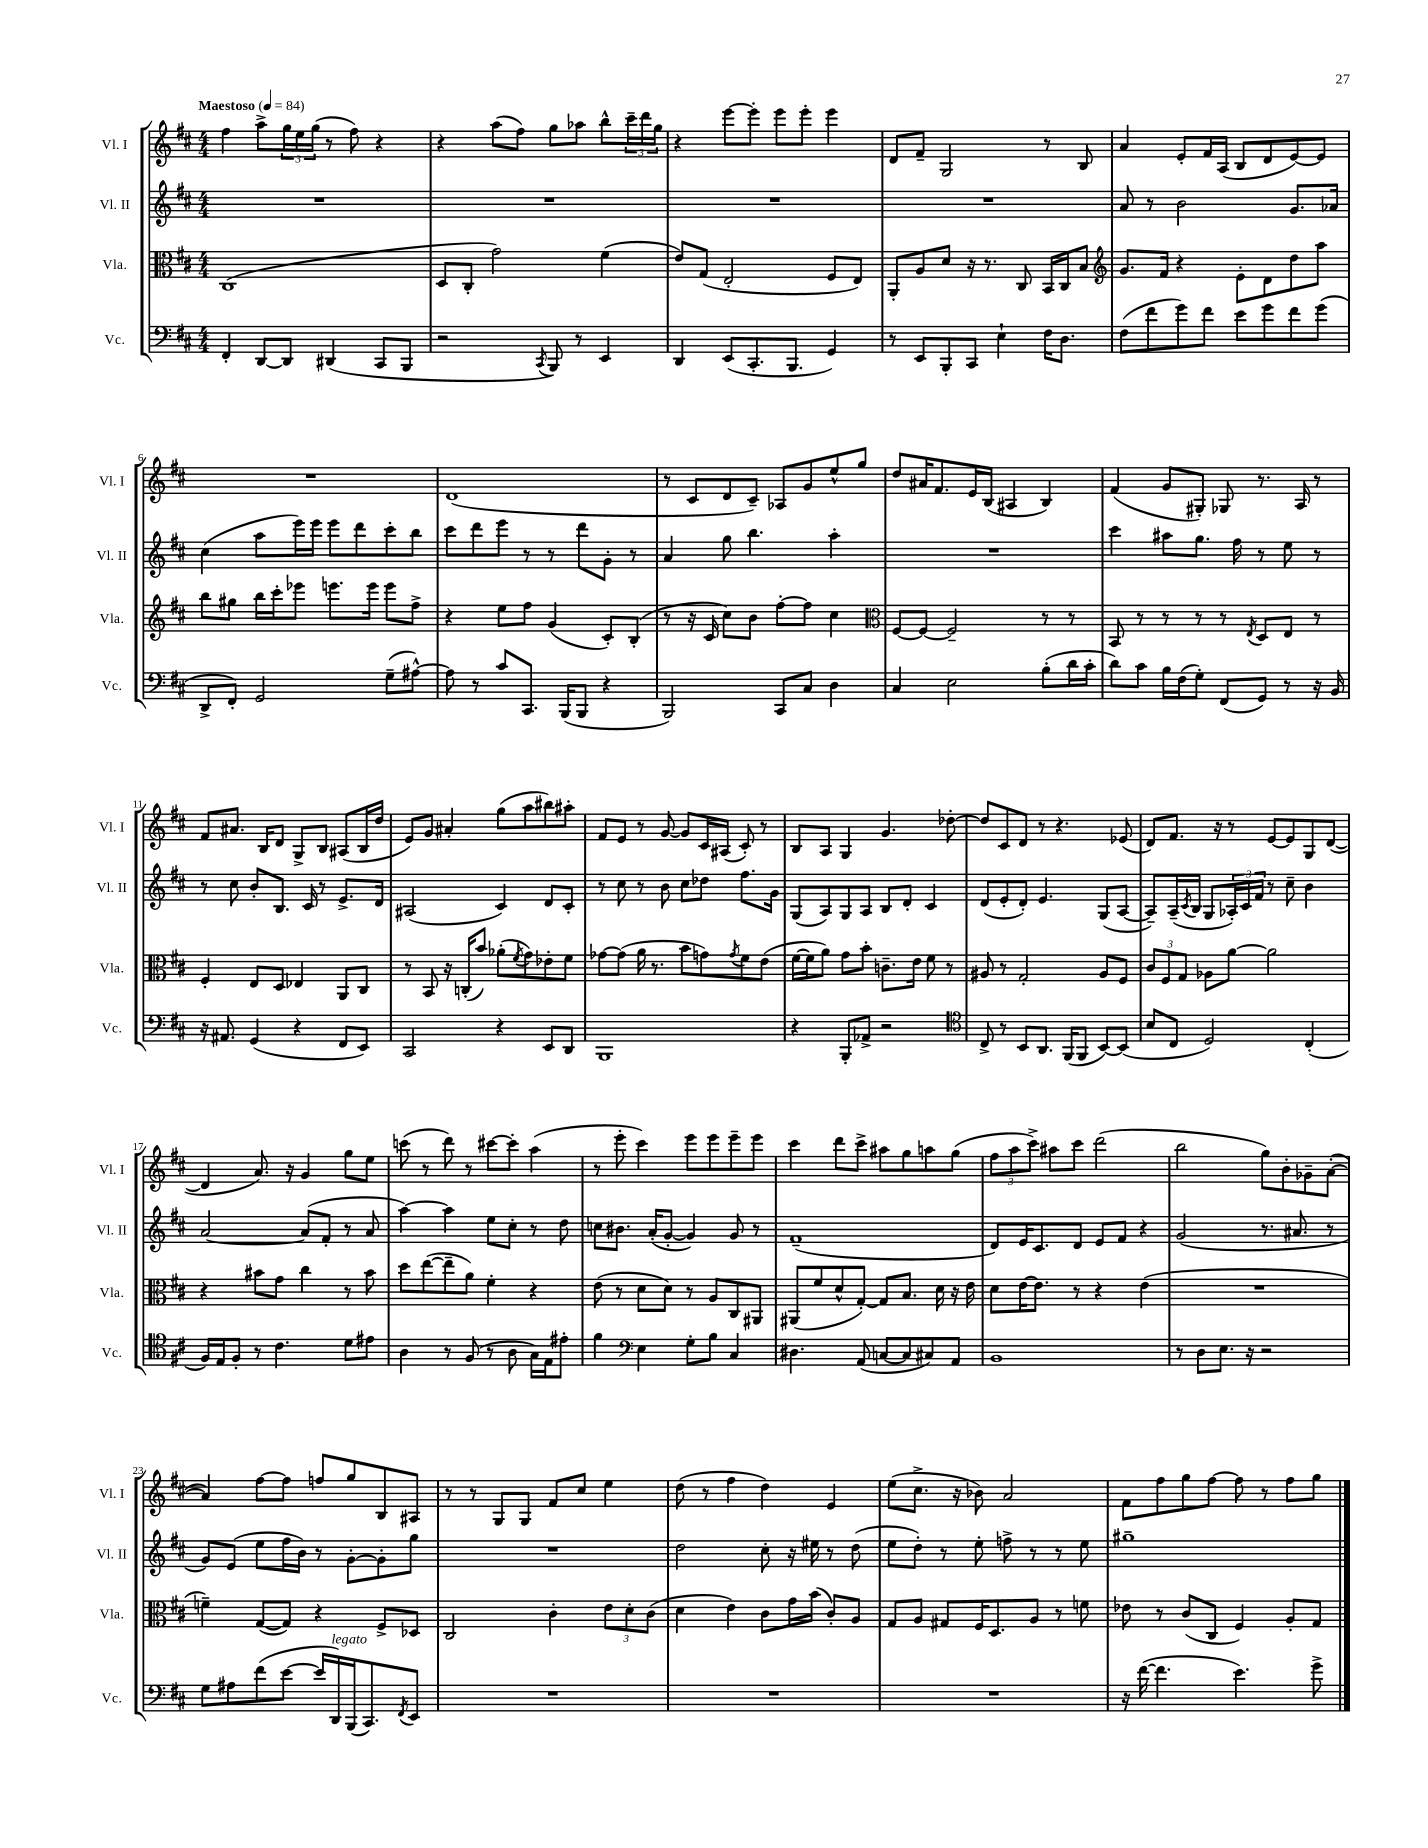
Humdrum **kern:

**kern	**kern	**kern	**kern
*staff4	*staff3	*staff2	*staff1
*clefF4	*clefC3	*clefG2	*clefG2
*k[f#c#]	*k[f#c#]	*k[f#c#]	*k[f#c#]
*M4/4	*M4/4	*M4/4	*M4/4
*MM84	*MM84	*MM84	*MM84
4FF#'	(1C#	1r	4ff#
[8DD	.	.	8aa^
8DD]	.	.	24gg
.	.	.	24ee
.	.	.	(24gg
(4DD#	.	.	8r
.	.	.	8ff#)
8CC#	.	.	4r
8BBB	.	.	.
=	=	=	=
2r	8D	1r	4r
.	8C#'	.	.
.	2g)	.	(8aa
.	.	.	8ff#)
8qCC#	.	.	.
8BBB)	.	.	8gg
8r	.	.	8aa-
4EE	(4f#	.	8bb^^
.	.	.	24ccc#~
.	.	.	24ddd
.	.	.	24gg
=	=	=	=
4DD	8e)	1r	4r
.	(8G	.	.
(8EE	2E'	.	[8eee
8.CC#'	.	.	8eee']
.	.	.	8eee
8.BBB	.	.	.
.	.	.	8eee'
4GG)	8F#	.	4eee
.	8E)	.	.
=	=	=	=
8r	8AA'	1r	8d
8EE	8A	.	8f#~
8BBB'	8d	.	2G
8CC#	16r	.	.
.	8.r	.	.
4E`	.	.	.
.	8C#	.	.
16F#	16BB	.	8r
8.D	16C#	.	.
.	8B	.	8B
=	=	=	=
*	*clefG2	*	*
(8F#	8.g	8a	4a
8f#	.	8r	.
.	16f#	.	.
8g)	4r	2b	8e'
8f#	.	.	16f#
.	.	.	(16A
8e	8e'	.	8B
8g	8d	.	8d
8f#	8dd	8.g	[8e)
(8g	8aa	.	8e]
.	.	16a-	.
=	=	=	=
8DD^	8bb	(4cc#	1r
8FF#')	8gg#	.	.
2GG	16bb	8aa	.
.	16ccc#'	.	.
.	8eee-	16eee)	.
.	.	16eee	.
.	8.eee	8eee	.
.	.	8ddd	.
.	16eee	.	.
(8G~	8eee	8ccc#'	.
[8A#^^)	8ff#^	8bb	.
=	=	=	=
8A#]	4r	8ccc#	(1d
8r	.	8ddd	.
8c#	8ee	8eee	.
8.CC#	8ff#	8r	.
.	(4g	8r	.
(16BBB	.	.	.
8BBB	.	8ddd	.
4r	8c#')	8g'	.
.	(8B'	8r	.
=	=	=	=
2BBB)	8r	4a	8r
.	16r	.	8c#
.	16c#	.	.
.	8cc#)	8gg	8d
.	8b	4.bb	8c#~)
8CC#	[8ff#'	.	8A-
8C#	8ff#]	.	8g
4D	4cc#	4aa'	8ee^^
.	.	.	8gg
=	=	=	=
*	*clefC3	*	*
4C#	[8F#	1r	8dd
.	8F#_	.	16a#
.	.	.	8.f#
2E	2F#~]	.	.
.	.	.	16e
.	.	.	(16B
.	.	.	4A#
(8B'	8r	.	4B)
16d	8r	.	.
16c#'	.	.	.
=	=	=	=
8d)	8BB	4ccc#	(4f#
8c#	8r	.	.
16B	8r	8aa#	8g
(16F#	.	.	.
8G')	8r	8.gg	8G#')
(8FF#	8r	.	8G-
.	.	16ff#	.
.	8qE	.	.
8GG)	8D	8r	8.r
8r	8E	8ee	.
.	.	.	16A
16r	8r	8r	8r
16BB	.	.	.
=	=	=	=
16r	4F#'	8r	8f#
8.AA#	.	.	.
.	.	8cc#	8.a#
(4GG	8E	8b'	.
.	.	.	16B
.	8D	8.B	8d
4r	4E-	.	8G^
.	.	16c#	.
.	.	8r	8B
8FF#	8AA	8.e^	(8A#
8EE)	8C#	.	16B
.	.	16d	16dd
=	=	=	=
2CC#	8r	(2A#	8e)
.	8BB	.	8g
.	16r	.	4a#'
.	(16C'	.	.
.	8b)	.	.
4r	(8a-'	4c#)	(8gg
.	8qf#	.	.
.	8g)	.	8aa
8EE	8e-'	8d	8bb#)
8DD	8f#	8c#'	8aa#'
=	=	=	=
1BBB	[8g-	8r	8f#
.	(8g-]	8cc#	8e
.	16a	8r	8r
.	8.r	.	.
.	.	8b	[8g
.	8b	8cc#	8g]
.	8g)	8dd-	16c#
.	.	.	(16A#
.	8qg	.	.
.	8f#	8.ff#	8c#')
.	(8e	.	8r
.	.	16g	.
=	=	=	=
4r	[16f#	(8G	8B
.	16f#]	.	.
.	8a)	8A)	8A
8BBB'	8g	8G	4G
8AA-^	8b'	8A	.
2r	8.c~	8B	4.g
.	.	8d'	.
.	16e	.	.
.	8f#	4c#	.
.	8r	.	[8dd-'
=	=	=	=
*clefC4	*	*	*
8C#^	8A#	(8d	8dd-]
8r	8r	8e'	8c#
8BB	2G'	8d')	8d
8.AA	.	4.e	8r
.	.	.	4.r
(16FF#	.	.	.
8FF#	.	.	.
[8BB)	8A#	(8G	.
(8BB]	8F#	[8A	(8e-
=	=	=	=
8B	12c#	8A~])	8d)
.	12F#	.	.
8C#	.	(16A~	8.f#
.	12G	.	.
.	.	8qc#	.
.	.	16B	.
2D)	8A-	8G	.
.	.	.	16r
.	[8a	24A-')	8r
.	.	24c#	.
.	.	24f#	.
.	2a]	8r	[8e
.	.	8cc#~	8e]
(4C#'	.	4b	8G
.	.	.	([8d
=	=	=	=
16F#)	4r	[2a	4d]
16E	.	.	.
8F#'	.	.	.
8r	8b#	.	8.a)
4.c#	8g	.	.
.	.	.	16r
.	4cc#	(8a]	4g
.	.	8f#'	.
8d	8r	8r	8gg
8e#	8b#	8a	8ee
=	=	=	=
4A	8dd	[4aa)	(8ccc
.	([8ee	.	8r
8r	8ee~]	4aa]	8ddd)
(8F#	8a)	.	8r
8r	4f#'	8ee	[8ccc#
8A	.	8cc#'	8ccc#']
16G)	4r	8r	(4aa
16E	.	.	.
8e#'	.	8dd	.
=	=	=	=
4f#	(8e	8cc	8r
.	8r	8.b#	8eee'
*clefF4	*	*	*
4E	8d	.	4ccc#)
.	.	(16a'	.
.	8d)	[8g'	.
8G'	8r	4g])	8eee
8B	8A	.	8eee
4C#	8C#	8g	8eee~
.	8AA#	8r	8eee
=	=	=	=
4.D#	(8AA#	(1f#~	4ccc#
.	8f#	.	.
.	8d^^	.	8ddd
(8AA	[8G')	.	8ccc#^
[8C	8G]	.	8aa#
8C]	8.B	.	8gg
8C#)	.	.	8aa
.	16d	.	.
8AA	16r	.	(8gg
.	16e	.	.
=	=	=	=
1BB	8d	8d)	12ff#
.	.	.	12aa
.	[16e	16e	.
.	.	.	12ccc#^)
.	8.e]	8.c#	.
.	.	.	8aa#
.	8r	8d	8ccc#
.	4r	8e	(2ddd
.	.	8f#	.
.	(4e	4r	.
=	=	=	=
8r	1r	(2g	2bb
8D	.	.	.
8.E	.	.	.
16r	.	.	.
2r	.	8.r	8gg)
.	.	.	8b'
.	.	8.a#	.
.	.	.	8g-~
.	.	8r	([8a'
=	=	=	=
8G	4f~)	8g)	4a])
8A#	.	(8e	.
(8f#	([8G	8ee	[8ff#
[8e	8G])	16ff#	8ff#]
.	.	16b)	.
16e]	4r	8r	8ff
16DD)	.	.	.
(16BBB	.	[8g'	8gg
8.CC#)	.	.	.
.	8F#^	8g']	8B
8qFF#	.	.	.
8EE	8D-	8gg	8A#
=	=	=	=
1r	2C#	1r	8r
.	.	.	8r
.	.	.	8G
.	.	.	8G
.	4c#'	.	8f#
.	.	.	8cc#
.	12e	.	4ee
.	12d'	.	.
.	(12c#	.	.
=	=	=	=
1r	4d	2dd	(8dd
.	.	.	8r
.	4e)	.	4ff#
.	8c#	8cc#'	4dd)
.	16g	16r	.
.	(16b	16ee#	.
.	8c#')	8r	4e
.	8A	(8dd	.
=	=	=	=
1r	8G	8ee	(8ee
.	8A	8dd')	8.cc#^
.	8G#	8r	.
.	.	.	16r
.	16F#	8ee'	8b-)
.	8.D	.	.
.	.	8ff^	2a
.	8A	8r	.
.	8r	8r	.
.	8f	8ee	.
=	=	=	=
16r	8e-	1gg#~	8f#
([16f#	.	.	.
4.f#]	8r	.	8ff#
.	(8c#	.	8gg
.	8C#	.	[8ff#
4.e)	4F#)	.	8ff#]
.	.	.	8r
.	8A'	.	8ff#
8g^	8G	.	8gg
==	==	==	==
*-	*-	*-	*-
